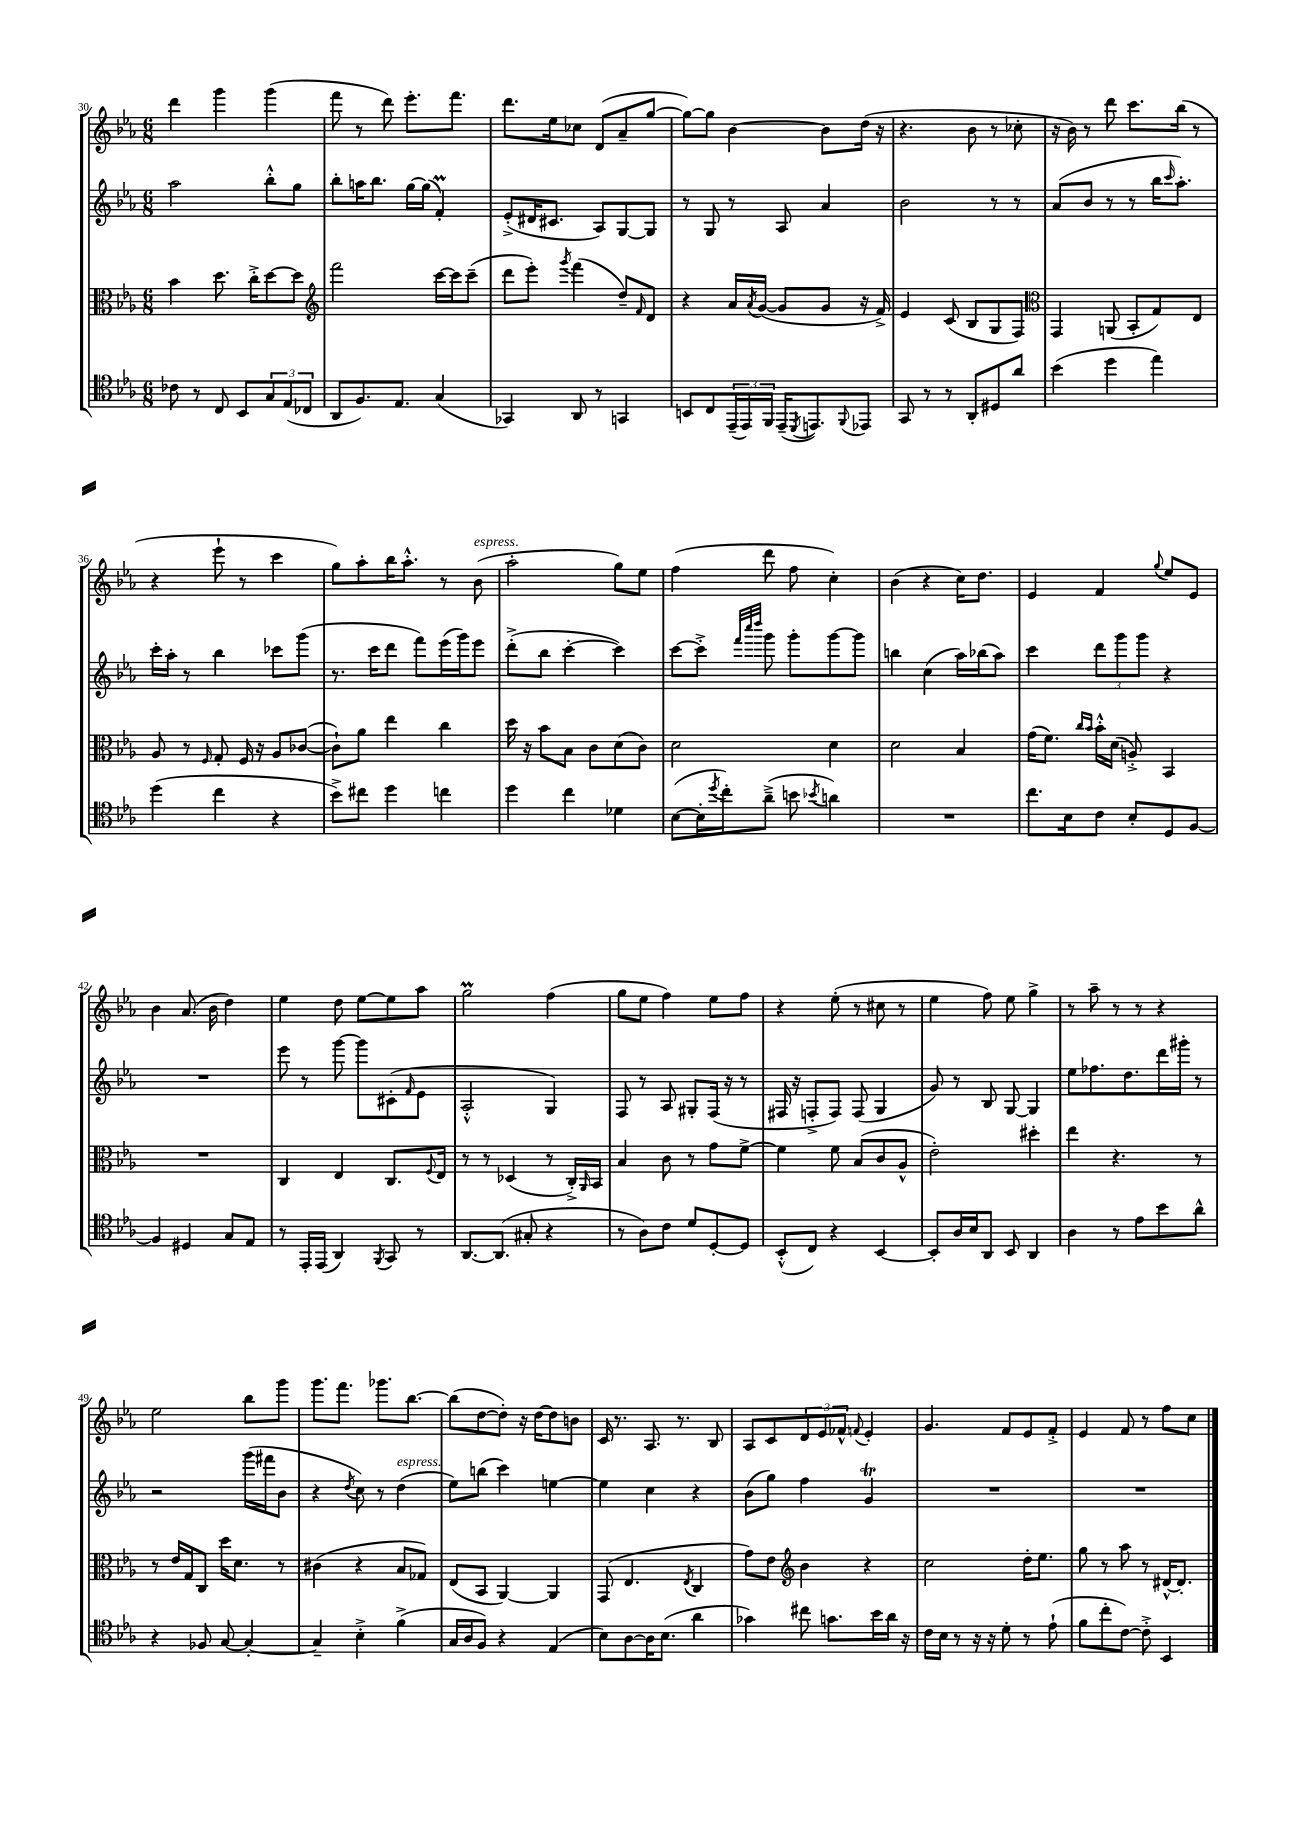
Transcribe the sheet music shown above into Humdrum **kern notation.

**kern	**kern	**kern	**kern
*part4	*part3	*part2	*part1
*staff4	*staff3	*staff2	*staff1
*clefC4	*clefC3	*clefG2	*clefG2
*k[b-e-a-]	*k[b-e-a-]	*k[b-e-a-]	*k[b-e-a-]
*M6/8	*M6/8	*M6/8	*M6/8
=30	=30	=30	=30
8c-X\	4b-\	2aa-\	4ddd\
8r	.	.	.
8C/	8.dd\	.	4ggg\
8BB-/L	.	.	.
.	16cc'^\KL	.	.
12G/	[8dd\	8bb-'^^\L	(4ggg\
(12E-/	.	.	.
.	8dd\J]	8gg\J	.
12C-X/J	.	.	.
=31	=31	=31	=31
*	*clefG2	*	*
8AA-/L	2fff\	8bb-'\L	8fff\
8.F/)	.	16aan\K	8r
.	.	8.bb-\J	.
.	.	.	8ddd\)
8.E-/J	.	.	.
.	.	[16gg\LL	8.eee-'\L
.	.	(16gg\JJ]	.
(4G/	[16ccc\LL	4fM'/)	.
.	16ccc\J]	.	8.fff\J
.	(8ccc~\J	.	.
=32	=32	=32	=32
4GG-X/)	8ddd\L	(8e-'^/L	8.ddd\L
.	8eee-'\J)	16d#X/K	.
.	.	8.c#X/J	16ee-\k
.	8qggg/	.	.
8AA-/	(4fff\	.	8cc-X\J
8r	.	8A-/L)	(8d/L
4GGn/	8dd~/L)	[8G/	8a-~/
.	16qqf/	.	.
.	8d/J	8G/J]	[8gg/J
=33	=33	=33	=33
8BBn/L	4r	8r	8gg\L_)
8C/	.	8G/	8gg\J]
(24EE-~/L	16a-/LL	8r	[4b-\
24EE-/)	.	.	.
.	8qa-/	.	.
.	([16g/JJ	.	.
24FF/JJ	.	.	.
(16EE-~/KL	8g/L]	8A-/	.
8qDD/	.	.	.
8.EEn/)	.	.	.
.	8g/J	4a-/	8b-\L]
8qqFF/	.	.	.
8EE-X/J	16r	.	(16dd\Jk
.	16f^/)	.	16r
=34	=34	=34	=34
8GG/	4e-/	2b-\	4.r
8r	.	.	.
8r	(8c/	.	.
8AA-'/L	8B-/L	.	8b-\
8D#X/	8G/	8r	8r
8a-/J	8F/J)	8r	8cc-X'\
=35	=35	=35	=35
*	*clefC3	*	*
(4b-\	4GG/	(8a-/L	16r
.	.	.	16b-\)
.	.	8b-/J	8r
4dd\	(8AAn/	8r	8ddd\
.	8BB-'/L	8r	8.ccc\L
4ee-\)	8G/)	16bb-\KL	.
.	.	16qqccc/	.
.	.	8.aa-'\J)	(16bb-\Jk
.	8E-/J	.	8r
!!LO:LB:g=z
=36	=36	=36	=36
(4dd\	8A-/	16ccc'\LL	4r
.	.	16aa-'\JJ	.
.	8r	8r	.
.	16qqF/	.	.
4cc\	8G'/	4bb-\	8eee-`\
.	16F/	.	8r
.	16r	.	.
4r	8A-/L	8ccc-X\L	4ccc\
.	([8c-X/J	(8ggg\J	.
=37	=37	=37	=37
8b-^\L)	8c-`\L])	8.r	8gg\L)
8cc#X\J	8a-\J	.	8aa-'\
.	.	16ccc\KL	.
4dd\	4ee-\	8ddd\J	16bb-\K
.	.	.	8.aa-'^^\J
.	.	8fff\L)	.
4ccn\	4cc\	(16eee-\L	8r
.	.	16ggg\J)	.
!	!	!	!LO:TX:a:i:t=espress.
.	.	8eee-\J	(8b-\
=38	=38	=38	=38
4dd\	16dd\	(8ddd'^\L	2aa-'\
.	16r	.	.
.	8b-\L	8bb-\J	.
4cc\	8B-\J	[4ccc'\	.
.	8c\L	.	.
4d-X\	(8d\	4ccc\])	8gg\L)
.	8c\J)	.	8ee-\J
=39	=39	=39	=39
([8B-\L	2d\	[8ccc\L	(4ff\
16B-'\L]	.	8ccc'^\J]	.
8qdd/	.	.	.
16cc'\J)	.	.	.
.	.	32qqfff/LLL	.
.	.	32qqcccc/	.
.	.	32qqdddd/JJJ	.
(8a-~^\J	.	8ggg\	8ddd\
8bn\	.	8ggg'\L	8ff\
8qb-X/	.	.	.
4an\)	4d\	[8ggg\	4cc'\)
.	.	8ggg\J]	.
=40	=40	=40	=40
2.r	2d\	4bbn\	(4b-\
.	.	(4cc\	4r
.	4B-/	16aa-\LL)	16cc\KL)
.	.	(16bb-X\J	8.dd\J
.	.	8aa-\J)	.
=41	=41	=41	=41
8.cc\L	(16g\KL	4ccc\	4e-/
.	8.f\J)	.	.
16B-\k	.	.	.
.	16qqcc/LL	.	.
.	16qqb-/JJ	.	.
8c\J	16b-'^^\LL	12ddd\L	4f/
.	(16d\JJ	.	.
.	.	12ggg\	.
8B-'/L	8An'^/)	.	.
.	.	12ggg\J	.
.	.	.	8qqgg/
8D/	4BB-/	4r	8ee-/L
[8F/J	.	.	8e-/J
!!LO:LB:g=z
=42	=42	=42	=42
4F/]	2.r	2.r	4b-\
4D#X/	.	.	(8.a-/
.	.	.	16b-\
8G/L	.	.	4dd\)
8E-/J	.	.	.
=43	=43	=43	=43
8r	4C/	8eee-\	4ee-\
16EE-'/LL	.	8r	.
(16EE-/JJ	.	.	.
4AA-/)	4E-/	[8ggg\	8dd\
.	.	8ggg\L]	[8ee-\L
8qFF/	.	.	.
8GG/	8.C/L	(8c#X'\	8ee-\]
.	.	16qqf/	.
8r	.	8e-\J	8aa-\J
.	8qqF/	.	.
.	16E-/Jk	.	.
=44	=44	=44	=44
[8.AA-/L	8r	2A-'^^/	2ggm\
.	8r	.	.
(8.AA-/J]	.	.	.
.	(4D-X/	.	.
8G#X'/	.	.	.
4r	8r	4G/)	(4ff\
.	16C'^/LL)	.	.
.	16qqAA-/	.	.
.	16BB-/JJ	.	.
=45	=45	=45	=45
8r	4B-/	8F/	8gg\L
8A-\L)	.	8r	8ee-\J
8c\J	8c\	8A-/	4ff\)
8d/L	8r	8G#X'/L	.
[8D'/	8g\L	(16F/Jk	8ee-\L
.	.	16r	.
8D/J]	[8f^\J	8r	8ff\J
=46	=46	=46	=46
(8BB-'^^/L	4f\]	16F#X/	4r
.	.	16r	.
8C/J)	.	8Fn'^/L	.
4r	8f\	8F/J)	(8ee-'\
.	(8B-/L	(8F/	8r
[4BB-/	8c/	4G/	8cc#X\
.	8A-^^/J	.	8r
=47	=47	=47	=47
8BB-'/L]	2e-'\)	8g/)	4ee-\
16A-/L	.	8r	.
16B-/J	.	.	.
8AA-/J	.	8B-/	8ff\)
8BB-/	.	[8G/	8ee-\
4AA-/	4dd#X'\	4G/]	4gg^\
=48	=48	=48	=48
4A-\	4ee-\	8ee-\L	8r
.	.	8.ff-X\	8aa-~\
8r	4.r	.	8r
.	.	8.dd\	.
8e-\L	.	.	8r
8b-\	.	16ddd\L	4r
.	.	16ggg#X'\JJ	.
8a-^^\J	8r	8r	.
!!LO:LB:g=z
=49	=49	=49	=49
4r	8r	2r	2ee-\
.	16e-/LL	.	.
.	16G/J	.	.
8F-X/	8C/J	.	.
[8G/	16dd\KL	.	.
.	8.d\J	.	.
4G'/_	.	(16ggg\LL	8bb-\L
.	.	16fff#X\J	.
.	8r	8b-\J	8ggg\J
=50	=50	=50	=50
4G~/]	(4c#X\	4r	8.ggg\L
.	.	.	8.fff\J
.	.	8qdd/	.
4B-'^\	4r	8cc\)	.
.	.	8r	8.ggg-X\L
!	!	!LO:TX:a:i:t=espress.	!
(4f^\	8B-/L	(4dd\	.
.	.	.	[8.bb-\J
.	8G-X/J)	.	.
=51	=51	=51	=51
16G/LL	(8E-/L	8ee-\L)	(8bb-\L]
16A-/J	.	.	.
8F/J)	8BB-/J	(8bbn\J	[8dd\
4r	[4AA-/)	4ccc\)	8dd'\J])
.	.	.	16r
.	.	.	[16dd\KL
(4E-/	4AA-/]	[4een\	8dd\]
.	.	.	8bn\J
=52	=52	=52	=52
8B-\L)	(8GG/	4ee\]	16c/
.	.	.	8.r
[8A-\	4.E-/	.	.
16A-\K]	.	4cc\	8.A-/
(8.B-\J	.	.	.
.	.	.	8.r
.	8qE-/	.	.
4a-\	4C/	4r	.
.	.	.	8B-/
=53	=53	=53	=53
4g-X\)	8g\L)	(8b-\L	8A-/L
.	8e-\J	8gg\J)	8c/
*	*clefG2	*	*
8cc#X\	4b-\	4ff\	12d/
.	.	.	12e-/
8.gn\L	.	.	.
.	.	.	12f-X^^/J
.	.	.	8qqfn/
.	4r	4gt/	4e-'/
16b-\L	.	.	.
16a-\JJ	.	.	.
16r	.	.	.
=54	=54	=54	=54
16c\LL	2cc\	2.r	4.g/
16B-\JJ	.	.	.
8r	.	.	.
16r	.	.	.
16r	.	.	.
8d'\	.	.	8f/L
8r	16dd'\KL	.	8e-/
.	8.ee-\J	.	.
(8e-`\	.	.	8f'^/J
=55	=55	=55	=55
8f\L	8gg\	2.r	4e-/
8cc'\	8r	.	.
[8c\J)	8aa-\	.	8f/
8c'^\]	8r	.	8r
4BB-/	[16d#X^^/KL	.	8ff\L
.	8.d#'/J]	.	.
.	.	.	8cc\J
==	==	==	==
*-	*-	*-	*-
